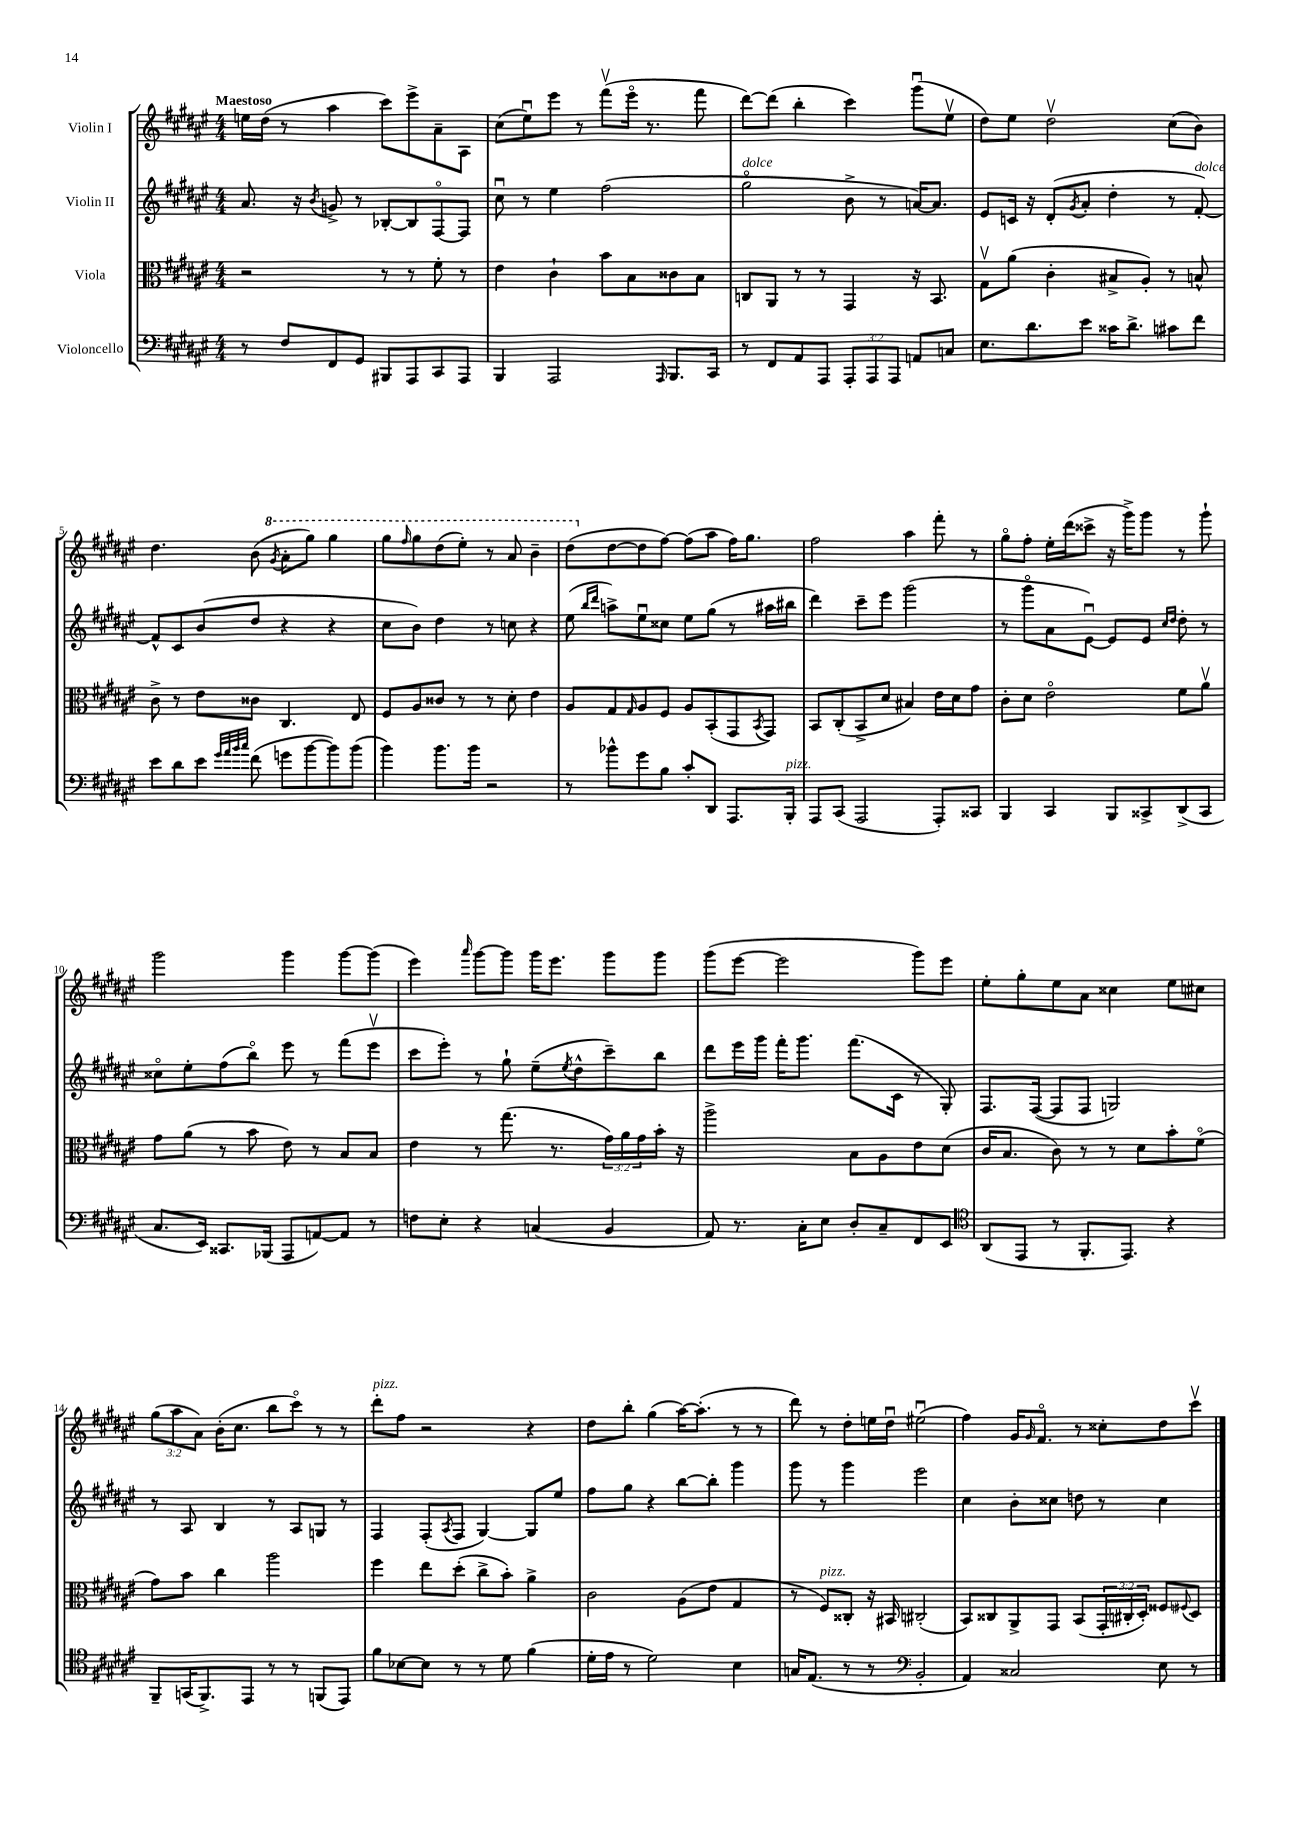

**kern	**kern	**kern	**kern
*staff4	*staff3	*staff2	*staff1
*clefF4	*clefC3	*clefG2	*clefG2
*k[f#c#g#d#a#e#]	*k[f#c#g#d#a#e#]	*k[f#c#g#d#a#e#]	*k[f#c#g#d#a#e#]
*M4/4	*M4/4	*M4/4	*M4/4
8r	2r	8.a#	16ee
.	.	.	(16dd#
8F#	.	.	8r
.	.	16r	.
.	.	8qb	.
8FF#	.	8g^	4aa#
8GG#	.	8r	.
8BBB#	8r	[8B-'	8ccc#)
8AAA#	8r	8B-]	8eee#^
8CC#	8f#'	[8F#o	8a#~
8AAA#	8r	8F#]	8A#
=	=	=	=
4BBB	4e#	8cc#u	(8cc#
.	.	8r	8ee#u)
2AAA#	4c#`	4ee#	8eee#
.	.	.	8r
.	8b	(2ff#	(8fff#v
.	8B	.	16eee#o
.	.	.	8.r
16qqAAA#	.	.	.
8.BBB	8c##	.	.
.	8B	.	8fff#
16CC#	.	.	.
=	=	=	=
8r	8C	2gg#o	[8ddd#)
8FF#	8AA#	.	(8ddd#]
8AA#	8r	.	4bb'
8AAA#	8r	.	.
12AAA#'	4GG#	8b^	4ccc#)
12AAA#	.	.	.
.	.	8r	.
12AAA#	.	.	.
8AA	16r	[16a)	(8ggg#u
.	8.BB	8.a]	.
8C	.	.	8ee#v
=	=	=	=
8.E#	8G#v	8e#	8dd#)
.	(8a#	16c	8ee#
8.d#	.	16r	.
.	4c#'	(8d#'	2dd#v
.	.	8qg#	.
8e#	.	8a#'	.
16c##	8B#^	4dd#'	.
8.d#^	.	.	.
.	8A#')	.	.
8c#	8r	8r	(8cc#
8f#	8B^^	[8f#')	8b)
=	=	=	=
8e#	8c#^	8f#^^]	4.dd#
8d#	8r	8c#	.
8e#	8e#	(8b	.
32qqg#	.	.	.
32qqa#	.	.	.
32qqb	.	.	.
32qqcc#	.	.	.
(8f#	8c##	8dd#	(8b
.	.	.	8qgg#
8g	4.C#	4r	8aa#'
[8b	.	.	8ggg#)
8b])	.	4r	4ggg#
(8b	8E#	.	.
=	=	=	=
4b)	8F#	8cc#	8ggg#
.	.	.	16qqfff#
.	8A#	8b)	8ggg#
8.b	8c##	4dd#	(8ddd#
.	8r	.	8eee#')
16b	.	.	.
2r	8r	8r	8r
.	8d#'	8cc	8aa#
.	4e#	4r	4bb~
=	=	=	=
8r	8A#	(8ee#	(8ddd#
.	.	16qqbb	.
.	.	16qqddd#	.
8b-^^	8G#	8aa^)	[8dd#
.	16qqG#	.	.
8g#	8A#	8ee#u	8dd#]
8B	8F#	8cc##	[8ff#)
8c#'	8A#	8ee#	(8ff#]
8DD#	(8BB'	(8gg#	8aa#
8.AAA#	8GG#	8r	16ff#)
.	.	.	8.gg#
.	8qBB	.	.
.	8GG#)	16aa#	.
16BBB'	.	16bb#	.
=	=	=	=
8AAA#	8BB	4ddd#)	2ff#
(8CC#	(8C#'	.	.
2AAA#	8BB^	8ccc#~	.
.	8d#	8eee#	.
.	4B#)	(2ggg#	4aa#
8AAA#')	16e#	.	8fff#'
.	16d#	.	.
8CC##	8g#	.	8r
=	=	=	=
4BBB	8c#'	8r	8gg#o
.	8d#	8ggg#o	8ff#'
4CC#	2e#o	8a#	16ee#'
.	.	.	(16ddd#
.	.	[8e#u)	8ccc##^
8BBB	.	8e#]	16r
.	.	.	16ggg#^)
8CC##^	.	8e#	8ggg#
.	.	16qqcc#	.
.	.	16qqdd#	.
(8DD#^	8f#	8dd#'	8r
8CC##	8a#v	8r	8ggg#`
=	=	=	=
8.C#	8g#	8cc##o	2ggg#
.	(8a#	8ee#'	.
16EE#)	.	.	.
8.CC##	8r	(8ff#	.
.	8b	8bbo)	.
(16BBB-	.	.	.
8AAA#	8e#)	8eee#	4ggg#
[8AA)	8r	8r	.
8AA]	8B	(8fff#	[8ggg#
8r	8B	8eee#v	(8ggg#]
=	=	=	=
8F	4e#	8ccc#	4eee#)
8E#'	.	8eee#')	.
.	.	.	16qqaaa#
4r	8r	8r	[8ggg#
.	(8.gg#	8gg#`	8ggg#]
(4C	.	(8ee#~	16ggg#
.	8.r	.	8.eee#
.	.	8qee#	.
.	.	8dd#^^	.
4BB	24g#)	8ccc#~)	8ggg#
.	24a#	.	.
.	24g#	.	.
.	16b'	8bb	8ggg#
.	16r	.	.
=	=	=	=
8AA#)	2aa#^	8ddd#	(8ggg#
8.r	.	16eee#	[8eee#
.	.	16ggg#	.
.	.	16fff#'	2eee#]
16C#'	.	8.ggg#	.
8E#	.	.	.
8D#'	8B	(8.fff#	.
8C#~	8A#	.	.
.	.	16c#	.
8FF#	8e#	8r	8ggg#)
8EE#	(8d#	8G#')	8eee#
=	=	=	=
*clefC4	*	*	*
(8AA#	16c#	8.F#	8ee#'
.	8.B	.	.
8EE#	.	.	8gg#'
.	.	([16F#	.
8r	8c#)	8F#]	8ee#
8.FF#'	8r	8F#	8a#
.	8r	2G)	4cc##
8.EE#)	.	.	.
.	8d#	.	.
4r	8b'	.	8ee#
.	(8f#o	.	8cc#
=	=	=	=
8FF#~	8g#)	8r	(12gg#
.	.	.	12aa#
(16GG	8b	8A#	.
.	.	.	12a#)
8.FF#^)	.	.	.
.	4cc#	4B	(16b'
.	.	.	8.cc#
8EE#	.	.	.
8r	2aa#	8r	8bb
8r	.	8A#	8ccc#o)
(8FF	.	8G	8r
8EE#)	.	8r	8r
=	=	=	=
8f#	4ff#	4F#	8ddd#'
[8B-	.	.	8ff#
8B-]	8ee#	(8F#'	2r
.	.	8qA#	.
8r	(8dd#'	8F#	.
8r	8cc#^	[4G#)	.
8d#	8b')	.	.
(4f#	4a#^	8G#]	4r
.	.	8ee#	.
=	=	=	=
16d#'	2c#	8ff#	8dd#
16e#	.	.	.
8r	.	8gg#	8bb'
2d#)	.	4r	(4gg#
.	(8A#	[8bb	[16aa#)
.	.	.	(8.aa#']
.	8e#	8bb']	.
4B	4G#	4ggg#	8r
.	.	.	8r
=	=	=	=
16G	8r	8ggg#	8ddd#)
(8.E#	.	.	.
.	8F#)	8r	8r
8r	8C##'	4ggg#	8dd#'
8r	16r	.	16ee
.	16BB#	.	16dd#u
*clefF4	*	*	*
2BB'	(2C#'	2eee#	(2ee#u
=	=	=	=
4AA#)	8BB)	4cc#	4ff#)
.	8C##	.	.
2C##	8AA#^	8b'	16g#
.	.	.	16qqg#
.	.	.	8.f#o
.	8GG#	8cc##	.
.	(8BB	8dd	8r
.	24GG#'	8r	8cc##'
.	24C#'	.	.
.	24D#')	.	.
8E#	8F##	4cc##	8dd#
.	8qqF#	.	.
8r	8D#	.	8ccc#v
==	==	==	==
*-	*-	*-	*-
